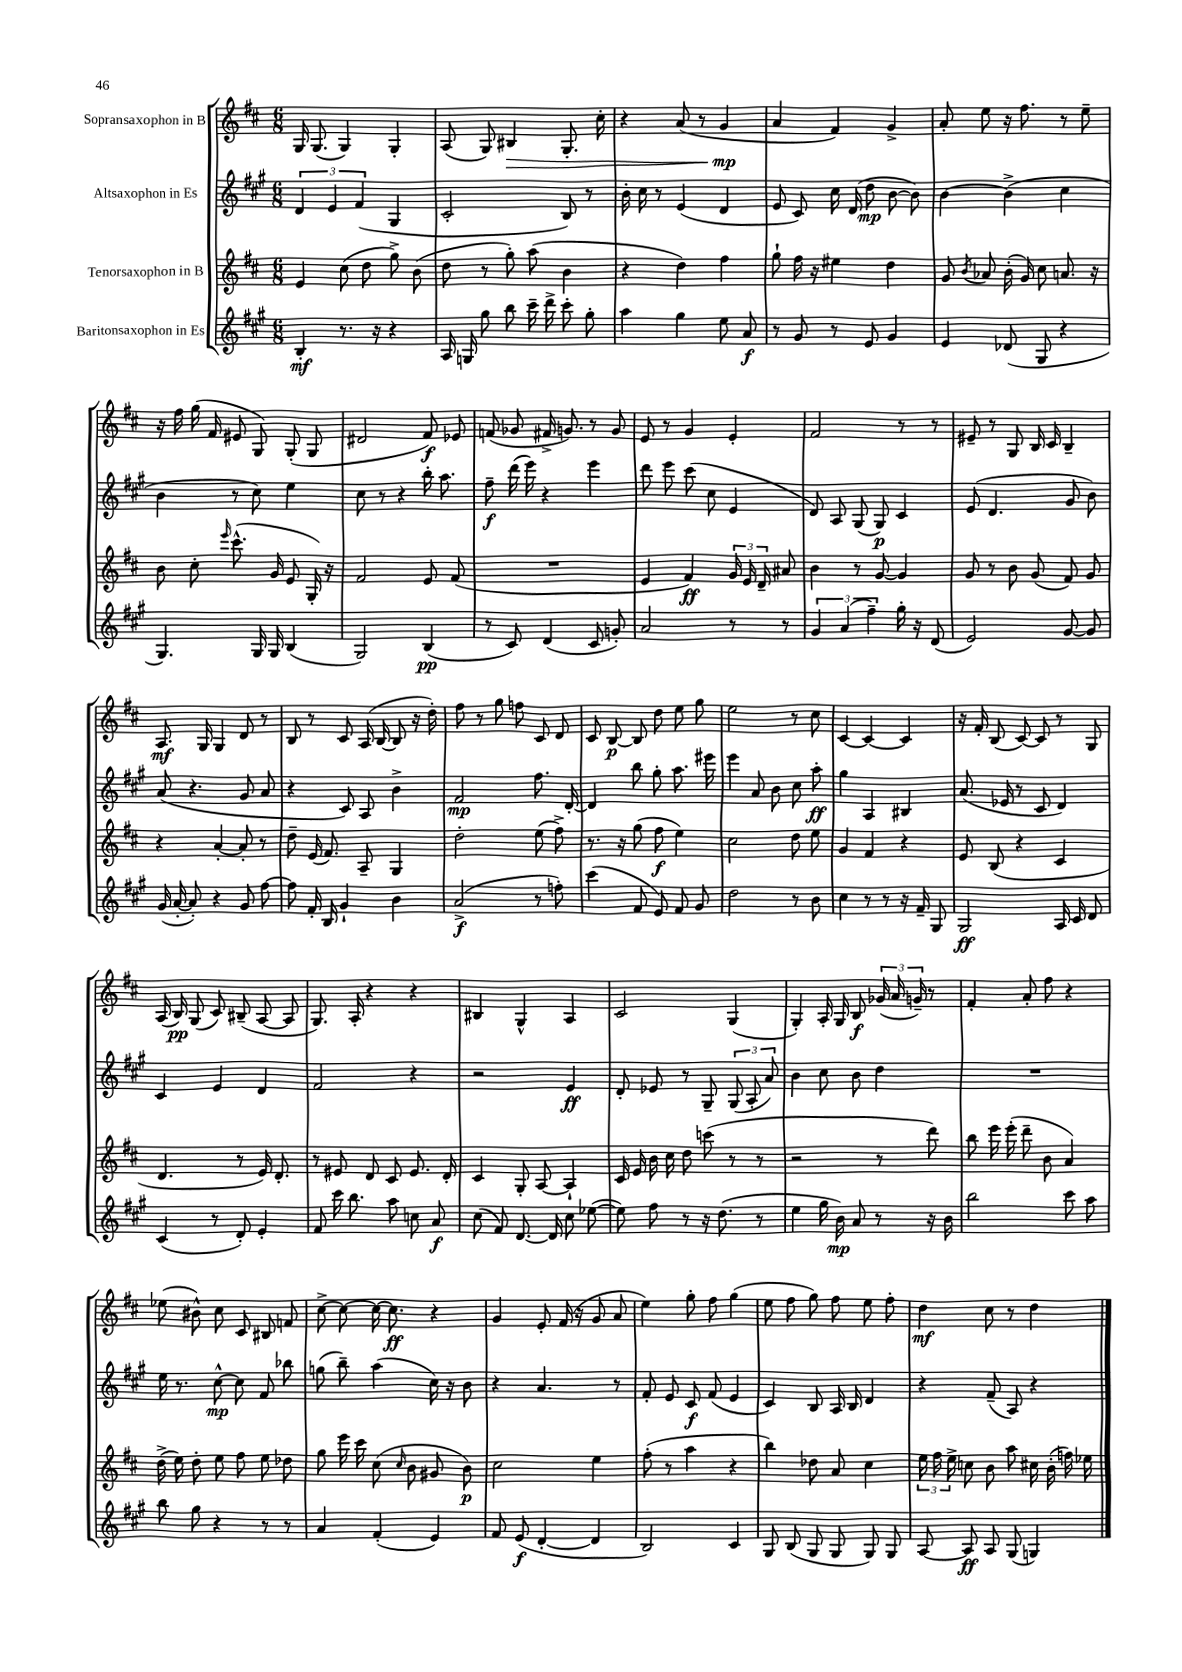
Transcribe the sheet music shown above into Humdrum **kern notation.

**kern	**kern	**kern	**kern
*staff4	*staff3	*staff2	*staff1
*clefG2	*clefG2	*clefG2	*clefG2
*k[f#c#g#]	*k[f#c#]	*k[f#c#g#]	*k[f#c#]
*M6/8	*M6/8	*M6/8	*M6/8
4B'	4e	6d	16G
.	.	.	(8.G
.	.	6e	.
8.r	(8cc#	.	4G)
.	.	(6f#	.
.	8dd	.	.
16r	.	.	.
4r	8gg^)	4G#	4G'
.	(8b	.	.
=	=	=	=
16A	8dd	2c#'	(8A
16G	.	.	.
8gg#	8r	.	8G)
8bb	8gg')	.	4B#
16ccc#~	(8aa	.	.
16ddd^	.	.	.
8ccc#'	4b	8B)	8.G'
8gg#'	.	8r	.
.	.	.	16cc#'
=	=	=	=
4aa	4r	16b'	4r
.	.	16cc#	.
.	.	8r	.
4gg#	4dd)	(4e	(8a
.	.	.	8r
8ee	4ff#	4d	4g
8a	.	.	.
=	=	=	=
8r	8gg`	8e	4a
8g#	16ff#	8c#)	.
.	16r	.	.
8r	4ee#	16cc#	4f#)
.	.	(16d	.
8e	.	8dd	.
4g#	4dd	[8b	4g^
.	.	8b])	.
=	=	=	=
4e	8g	[4b	8a'
.	8qb	.	.
.	8a-	.	8ee
(8d-	(16b'	(4b^]	16r
.	16g)	.	8.ff#
8G#	8cc#	.	.
4r	8.a	4cc#	8r
.	.	.	8ee~
.	16r	.	.
=	=	=	=
4.G#)	8b	4b	16r
.	.	.	16ff#
.	8cc#'	.	(16gg
.	.	.	16f#
.	16qqeee	.	.
.	(8.ccc#^^	8r	8e#
16G#	.	8cc#)	8G)
16G#	16g	.	.
(4B	8e	4ee	(8G'
.	16G')	.	8G
.	16r	.	.
=	=	=	=
2G#)	2f#	8cc#	2d#
.	.	8r	.
.	.	4r	.
(4B	8e	16bb'	8f#)
.	.	8.aa	.
.	(8f#	.	8e-
=	=	=	=
8r	2.r	8ff#~	(8f
8c#)	.	(16ddd	8g-
.	.	16eee)	.
(4d	.	4r	16f#^
.	.	.	8.g)
8c#	.	4eee	8r
8g')	.	.	8g
=	=	=	=
2a	4e	8ddd	8e
.	.	8eee	8r
.	4f#)	(8ccc#	4g
.	.	8cc#	.
8r	24g	4e	4e'
.	24e	.	.
.	24d~	.	.
8r	8a#	.	.
=	=	=	=
6g#	4b	8d)	2f#
.	.	8A	.
(6a	.	.	.
.	8r	(8G#	.
6ff#~)	.	.	.
.	[8g	8G#)	.
16gg#'	4g]	4c#	8r
16r	.	.	.
(8d	.	.	8r
=	=	=	=
2e)	8g	(8e	8e#~
.	8r	4.d	8r
.	8b	.	8G
.	(8g	.	16B
.	.	.	16c#
[8g#	8f#)	8g#	4B~
8g#]	8g	8b)	.
=	=	=	=
(16g#	4r	(8a	8.A
[16a'	.	.	.
8a'])	.	4.r	.
.	.	.	16G
4r	[4a'	.	4G
8g#	8a']	8g#	8d
[8ff#	8r	8a	8r
=	=	=	=
8ff#]	8dd~	4r	8B
16f#'	(16e	.	8r
16B	8.f#)	.	.
4g#`	.	8c#)	8c#
.	8A~	8A	(16A
.	.	.	[16B
4b	4G	4b^	8B]
.	.	.	16r
.	.	.	16dd')
=	=	=	=
(2a^	2dd'	2f#	8ff#
.	.	.	8r
.	.	.	8gg
.	.	.	8ff
8r	(8ee	8.ff#	8c#
8ff')	8ff#^)	.	8d
.	.	[16d'	.
=	=	=	=
(4ccc#	8.r	4d]	8c#
.	.	.	[8B
.	16r	.	.
8f#	(8gg	8bb	8B]
8e)	8ff#	8gg#'	8dd
8f#	4ee)	8.aa	8ee
8g#	.	.	8gg
.	.	16eee#	.
=	=	=	=
2dd	2cc#	4eee	2ee
.	.	8a	.
.	.	8b	.
8r	8dd	8cc#	8r
8b	8ee	8aa'	8cc#
=	=	=	=
4cc#	4g	4gg#	[4c#
8r	4f#	4A	4c#_
8r	.	.	.
16r	4r	4B#	4c#]
16f#~	.	.	.
8G#	.	.	.
=	=	=	=
2G#	8e	(8.a	16r
.	.	.	16f#'
.	(8B	.	(8B
.	.	16e-	.
.	4r	8r	[8c#)
.	.	8c#	8c#]
16A	4c#	4d)	8r
16c#	.	.	.
8d	.	.	8G
=	=	=	=
(4c#	4.d	4c#	(16A
.	.	.	16B)
.	.	.	(8G
8r	.	4e	8c#)
8d')	8r	.	(8B#~
4e'	16e)	4d	[8A
.	8.d'	.	.
.	.	.	8A]
=	=	=	=
8f#	8r	2f#	8.G)
16ccc#	8e#	.	.
8.bb	.	.	16A'
.	8d	.	4r
8aa	8c#	.	.
8cc	8.e#	4r	4r
8a	.	.	.
.	16d'	.	.
=	=	=	=
(8cc#	4c#	2r	4B#
8f#)	.	.	.
[8.d	8G'	.	4G^^
.	[8A	.	.
16d]	.	.	.
8cc#	4A`]	4e	4A
([8ee-	.	.	.
=	=	=	=
8ee-])	16c#	8d'	2c#
.	16e	.	.
8ff#	16b	8e-	.
.	16cc#	.	.
8r	8dd	8r	.
16r	(8ccc	8G#~	.
(8.dd	.	.	.
.	8r	(12G#	(4G
.	.	12A'	.
8r	8r	.	.
.	.	12a)	.
=	=	=	=
4ee	2r	4b	4G')
16gg#	.	8cc#	16A'
16b)	.	.	16G
8a	.	8b	8B
8r	8r	4dd	(24g-
.	.	.	24a
.	.	.	24g~)
16r	8ddd)	.	8r
16b	.	.	.
=	=	=	=
2bb	8bb	2.r	4f#'
.	16eee	.	.
.	(16eee'	.	.
.	8ddd~	.	8a'
.	8b	.	8ff#
8ccc#	4a)	.	4r
8aa	.	.	.
=	=	=	=
8bb	(16dd^	16ee	(8ee-
.	16ee)	8.r	.
8gg#	8dd'	.	8b#^^)
4r	8ee	[8cc#^^	8cc#
.	8ff#	8cc#]	8c#
8r	8ee	8f#	8B#
8r	8dd-	8bb-	8f
=	=	=	=
4a	8gg	(8gg	[8cc#^
.	16eee	8bb~)	8cc#_
.	16ccc#	.	.
(4f#'	(8cc#	(4aa	16cc#_
.	.	.	8.cc#]
.	16qqcc#	.	.
.	8b	.	.
4e)	8g#	16cc#)	4r
.	.	16r	.
.	8b)	8b	.
=	=	=	=
8f#	2cc#	4r	4g
(8e	.	.	.
[4d'	.	4.a	8e'
.	.	.	(16f#
.	.	.	16r
4d]	4ee	.	8g
.	.	8r	8a
=	=	=	=
2B)	(8ff#'	8f#'	4ee)
.	8r	8e	.
.	4aa	8c#	8gg'
.	.	(8f#	8ff#
4c#	4r	4e	(4gg
=	=	=	=
8G#	4bb)	4c#)	8ee
(8B	.	.	8ff#
8G#	8dd-	8B	8gg)
8G#	8a	16A	8ff#
.	.	16B	.
8G#)	4cc#	4d	8ee
8G#	.	.	8ff#'
=	=	=	=
[8A	24ee	4r	4dd
.	24ff#	.	.
.	24ee^	.	.
8A]	8cc	.	.
8A	8b	(8f#~	8cc#
(8G#	8aa	8A)	8r
4G)	16cc#	4r	4dd
.	(16b'	.	.
.	16ff)	.	.
.	16ee-	.	.
==	==	==	==
*-	*-	*-	*-
